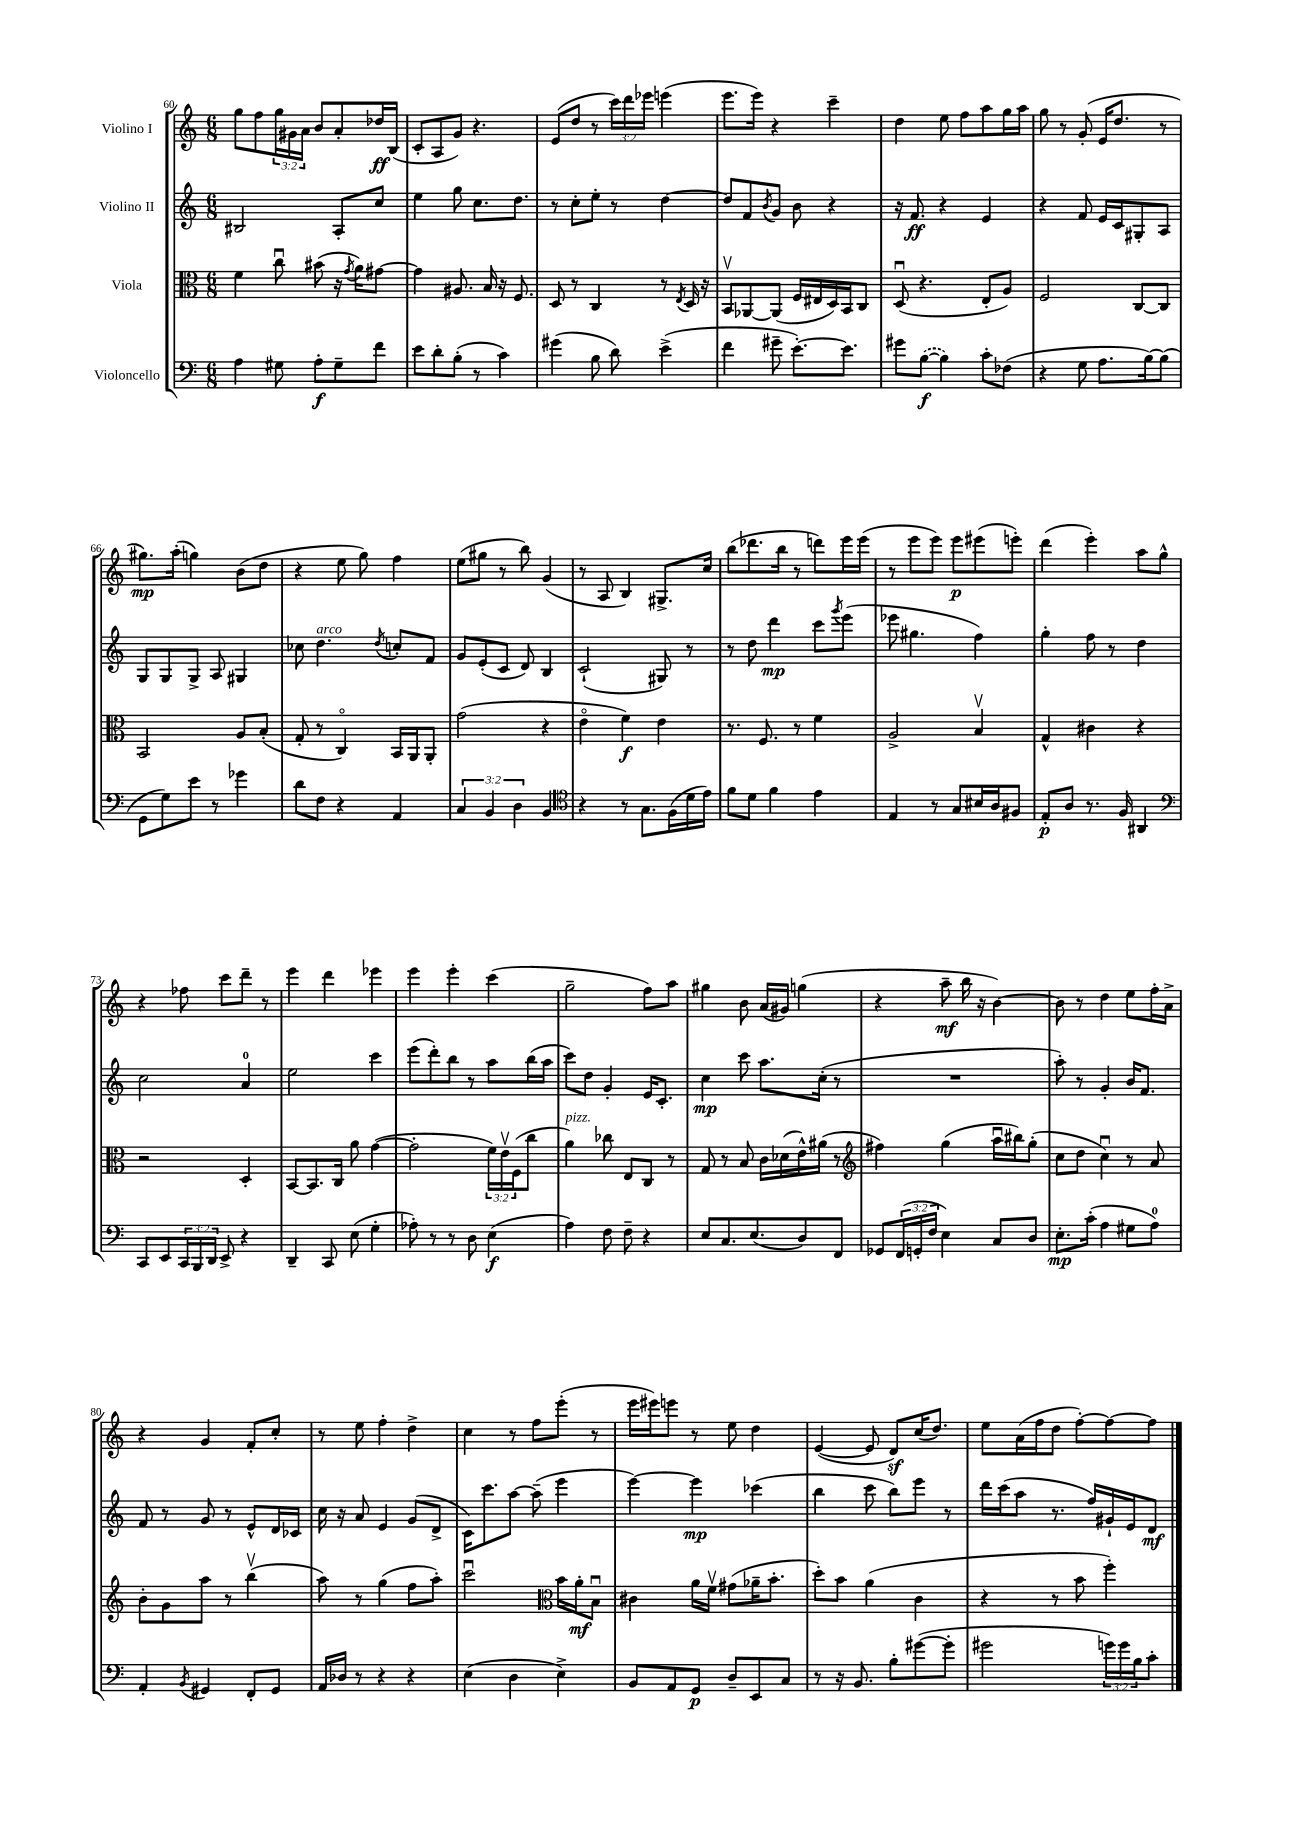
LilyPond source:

<<
\new StaffGroup <<
\new Staff = "s0" \with { instrumentName = "Violino I" } {
    \clef treble \key c \major \numericTimeSignature \time 6/8 \override Staff.TupletNumber.text = #tuplet-number::calc-fraction-text
    g''8 f''8 \tuplet 3/2 { g''16 gis'16 a'16 } b'8 a'8-. des''16\ff b16( |
    c'8-. a8 g'8) r4. |
    e'8( d''8 r8 \tuplet 3/2 { c'''16) d'''16 ees'''16 } e'''4( |
    e'''8. e'''16) r4 c'''4-- |
    d''4 e''8 f''8 a''8 g''16 a''16 |
    g''8 r8 g'8-.( e'16 d''8. r8 |
    gis''8.\mp) a''16-.( g''4) b'8( d''8 |
    r4 e''8 g''8) f''4 |
    e''8( gis''8 r8 b''8) g'4( |
    r8 a8 b4) gis8.-> c''16 |
    b''8( des'''8. b''16 r8 d'''8) e'''16 e'''16( |
    r8 e'''8 e'''8) e'''8\p eis'''8( e'''8-.) |
    d'''4( e'''4-.) a''8 g''8-^ |
    r4 fes''8 c'''8 d'''8-- r8 |
    e'''4 d'''4 ees'''4 |
    e'''4 e'''4-. c'''4( |
    g''2-- f''8) a''8 |
    gis''4 b'8 a'16( gis'16) g''4( |
    r4 a''8--\mf b''16 r16 b'4~) |
    b'8 r8 d''4 e''8 f''16-. a'16-> |
    r4 g'4 f'8-. c''8-. |
    r8 e''8 f''4-. d''4-> |
    c''4 r8 f''8 e'''8-.( r8 |
    e'''16 eis'''16) e'''8 r8 e''8 d''4 |
    e'4~( e'8 d'8\sf) c''16( d''8.) |
    e''8 a'16( f''16 d''8 f''8~-.) f''8~ f''8 \bar "|." |
}
\new Staff = "s1" \with { instrumentName = "Violino II" } {
    \clef treble \key c \major \numericTimeSignature \time 6/8
    bis2 a8-. c''8 |
    e''4 g''8 c''8. d''8. |
    r8 c''8-. e''8-. r8 d''4~ |
    d''8 f'8 \acciaccatura { b'8 } g'8 b'8 r4 |
    r16 f'8.\ff r4 e'4 |
    r4 f'8 e'16 c'16 gis8-. a8 |
    g8 g8 g8-> a8 gis4 |
    ces''8 d''4.^\markup { \italic "arco" } \acciaccatura { d''8 } c''8-. f'8 |
    g'8 e'8-.( c'8 d'8) b4 |
    c'2-!( gis8) r8 |
    r8 d''8 d'''4\mp c'''8 \acciaccatura { g'''8 } e'''8( |
    ees'''8 gis''4. f''4) |
    g''4-. f''8 r8 d''4 |
    c''2 a'4-0 |
    e''2 c'''4 |
    e'''8( d'''8-.) b''8 r8 a''8 b''16( a''16 |
    c'''8) d''8 g'4-. e'16 c'8.-. |
    c''4\mp c'''8 a''8. c''16-.( r8 |
    R2. |
    a''8-.) r8 g'4-. b'16 f'8. |
    f'8 r8 g'8 r8 e'8-^ d'16 ces'16 |
    c''16 r16 a'8 e'4 g'8( d'8-> |
    c'16) c'''8. a''8~ a''8--( e'''4 |
    e'''4~) e'''4\mp ces'''4( |
    b''4 c'''8 b''8) e'''8 r8 |
    d'''16 c'''16( a''8 r8. f''16) gis'16-! e'16 d'8\mf \bar "|." |
}
\new Staff = "s2" \with { instrumentName = "Viola" } {
    \clef alto \key c \major \numericTimeSignature \time 6/8 \override Staff.TupletNumber.text = #tuplet-number::calc-fraction-text
    f'4 c''8\downbow bis'8( r16 \acciaccatura { g'8 } a'16) gis'8~ |
    gis'4 ais8. b16 r16 f8. |
    d8 r8 c4 r8 \acciaccatura { e8 } d16 r16 |
    b,8\upbow aes,8~ aes,8( f16 eis16 d16) b,16 c8 |
    d8\downbow( r4. e8-. a8) |
    f2 c8~ c8 |
    b,2 a8 b8-.( |
    g8-. r8 c4\flageolet) b,16 a,16 a,8-. |
    g'2( r4 |
    e'4\flageolet f'4\f) e'4 |
    r8. f8. r8 f'4 |
    a2-> b4\upbow |
    g4-^ cis'4 r4 |
    r2 d4-. |
    b,8~ b,8. c16 a'8 g'4~( |
    g'2-. \tuplet 3/2 { f'16) e'16\upbow f16( } c''8 |
    a'4^\markup { \italic "pizz." }) ces''8 e8 c8 r8 |
    g8 r8 b8 c'16 des'16( e'16-^) ais'16( r8 |
    \clef treble fis''4) g''4( a''16\downbow bis''16) g''8-.( |
    c''8 d''8 c''4\downbow) r8 a'8 |
    b'8-. g'8 a''8 r8 b''4\upbow( |
    a''8) r8 g''4( f''8 a''8-.) |
    c'''2\downbow \clef alto b'16 a'16-.\mf b8\downbow |
    cis'4 a'16 f'16\upbow gis'8( aes'16-- b'8.-. |
    d''8-.) b'8 a'4( c'4 |
    r4 r8 b'8 f''4-.) \bar "|." |
}
\new Staff = "s3" \with { instrumentName = "Violoncello" } {
    \clef bass \key c \major \numericTimeSignature \time 6/8 \override Staff.TupletNumber.text = #tuplet-number::calc-fraction-text
    a4 gis8 a8-.\f gis8-- f'8 |
    e'8 d'8-. b8-.( r8 c'4) |
    gis'4( b8 d'8) e'4->( |
    f'4 gis'8-- e'8.~-.) e'8. |
    gis'8 \once \slurDashed b8~\f( b4) c'8-. fes8( |
    r4 g8 a8. b16~) b8( |
    g,8 g8) e'8 r8 ges'4 |
    d'8 f8 r4 a,4 |
    \tuplet 3/2 { c4 b,4 d4 } b,4 |
    \clef tenor r4 r8 g8. f16( d'16 e'16) |
    f'8 d'8 f'4 e'4 |
    e4 r8 g8 bis16 a16 fis8 |
    e8-.\p a8 r8. f16 ais,4 |
    \clef bass c,8 e,8 \tuplet 3/2 { c,16 b,,16 d,16 } e,8-> r4 |
    d,4-- c,8 e8( g4-. |
    aes8-.) r8 r8 d8 e4\f( |
    a4) f8 f8-- r4 |
    e8 c8. e8.( d8) f,8 |
    ges,8 \tuplet 3/2 { f,16( g,16-. f16 } e4) c8 d8 |
    e8.-.\mp c'16-.( a4 gis8 a8-0) |
    a,4-. \acciaccatura { b,8 } gis,4 f,8-. gis,8 |
    a,16 des16 r8 r4 r4 |
    e4( d4 e4->) |
    b,8 a,8 g,8\p d8-- e,8 c8 |
    r8 r16 b,8. b8-. gis'8~( gis'8-. |
    gis'2 \tuplet 3/2 { g'16) g'16 b16 } c'8-. \bar "|." |
}
>>
>>
\layout { \context { \Score currentBarNumber = #60 } }
